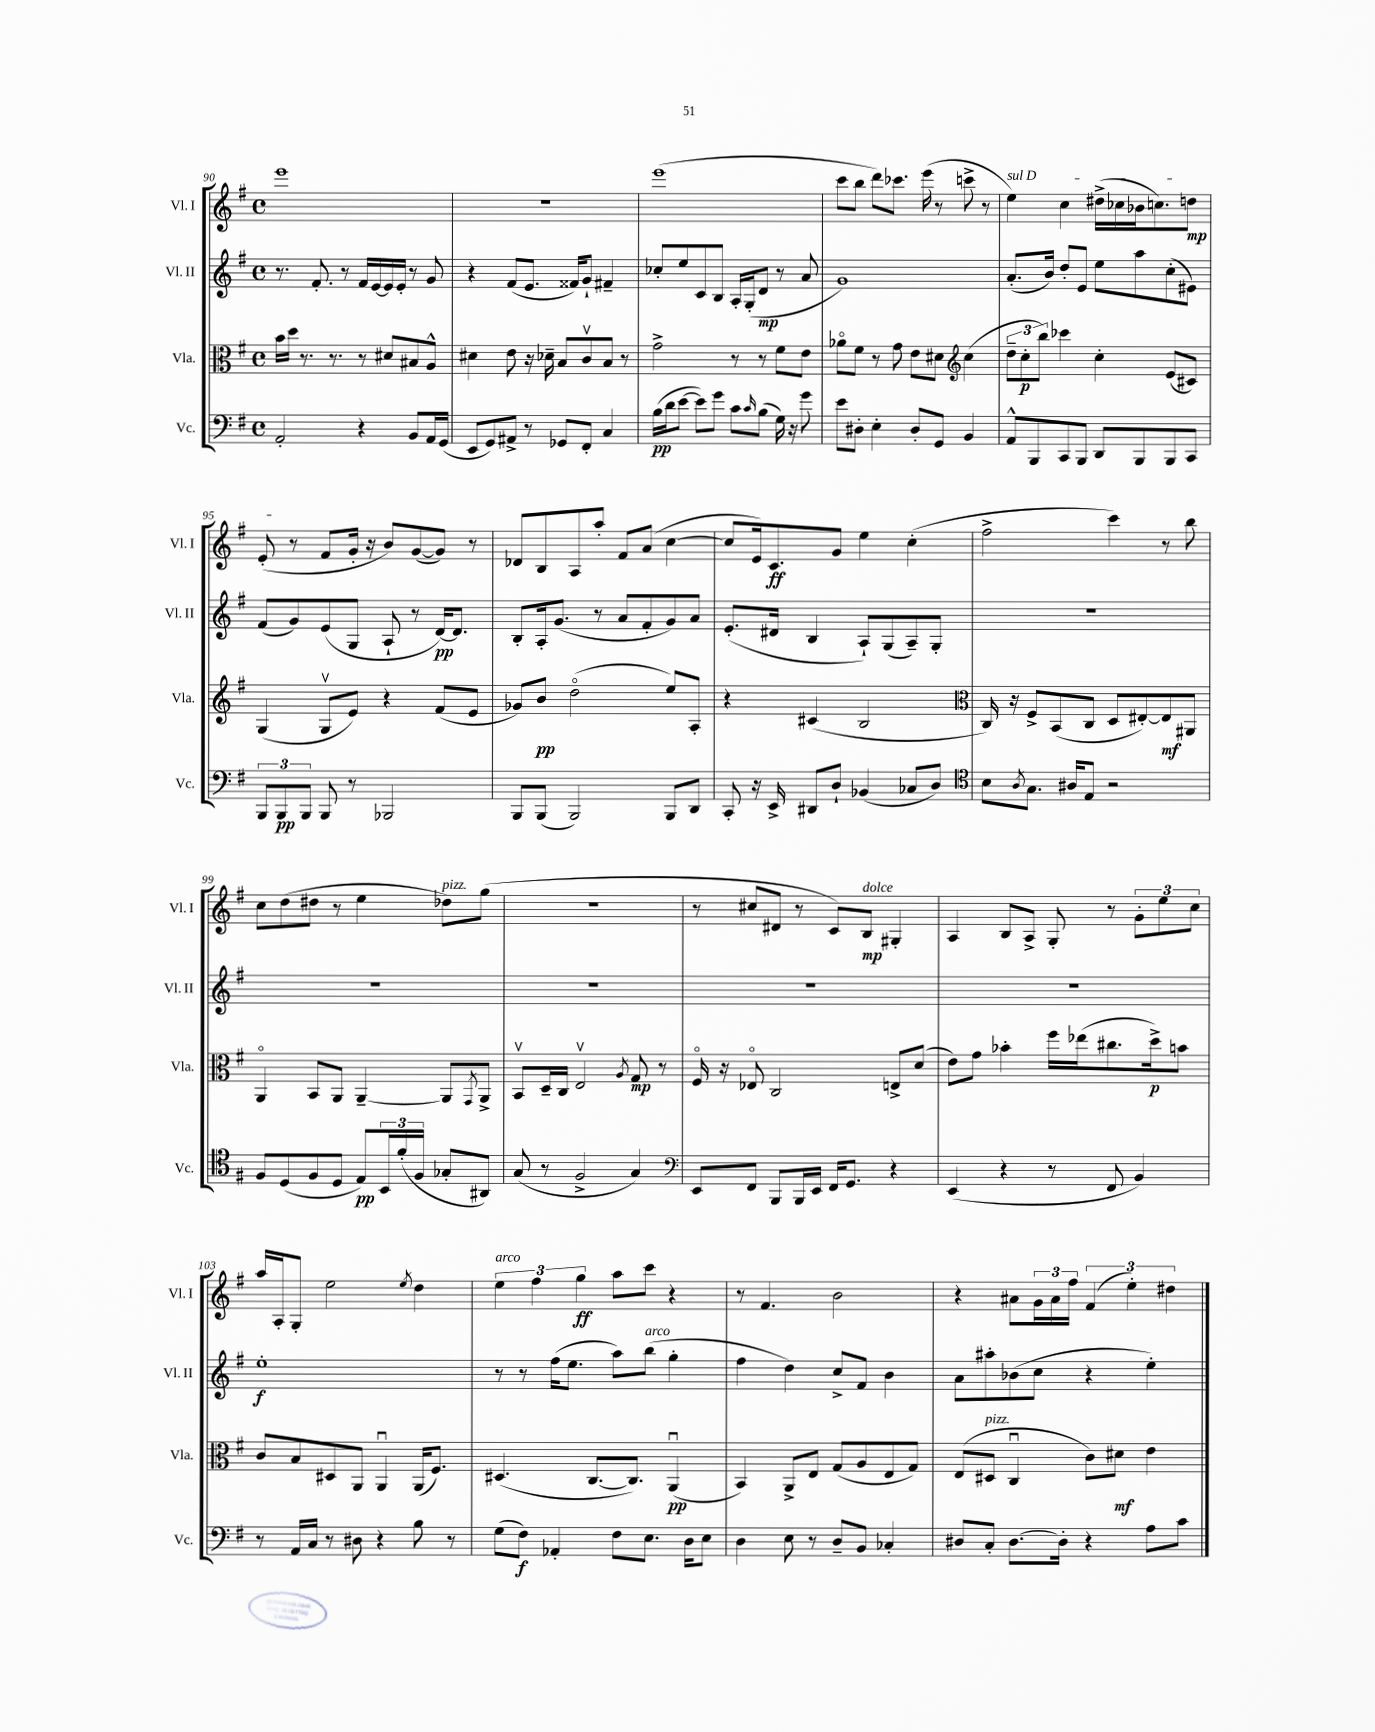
<<
\new StaffGroup <<
\new Staff = "s0" \with { instrumentName = "Vl. I" shortInstrumentName = "Vl. I" } {
    \clef treble \key g \major \defaultTimeSignature \time 4/4
    e'''1 |
    R1 |
    e'''1( |
    c'''8 b''8 d'''8) ces'''8. e'''16( r8 c'''8-> r8 |
    \once \override TextSpanner.bound-details.left.text = \markup { \italic "sul D" } e''4\startTextSpan) c''4 dis''16->( ces''16 bes'16 c''8.) d''8\mp |
    e'8-.\stopTextSpan( r8 fis'8 g'16-. r16 b'8) g'8~( g'8) r8 |
    des'8 b8 a8 a''8-. fis'8 a'8( c''4~ |
    c''8 e'16) c'8.\ff g'8 e''4 c''4-.( |
    fis''2-> c'''4) r8 b''8 |
    c''8 d''8( dis''8 r8 e''4 des''8^\markup { \italic "pizz." }) g''8( |
    R1 |
    r8 cis''8 dis'8 r8 c'8) b8\mp^\markup { \italic "dolce" } gis4-. |
    a4 b8 a8-> g8-. r8 \tuplet 3/2 { g'8-. e''8 c''8 } |
    a''16 a16-. g8-. e''2 \acciaccatura { e''8 } d''4 |
    \tuplet 3/2 { e''4^\markup { \italic "arco" } fis''4 g''4\ff } a''8 c'''8 r4 |
    r8 fis'4. b'2 |
    r4 ais'8 \tuplet 3/2 { g'16 ais'16 fis''16 } \tuplet 3/2 { fis'4( e''4-.) dis''4 } \bar "|." |
}
\new Staff = "s1" \with { instrumentName = "Vl. II" shortInstrumentName = "Vl. II" } {
    \clef treble \key g \major \defaultTimeSignature \time 4/4
    r8. fis'8.-. r8 fis'16 e'16~ e'16 e'16-. r8 g'8 |
    r4 fis'8( e'8. fisis'16) g'8-! fis'4-- |
    ces''8-. e''8 c'8 b8 a16-. g16-.( d'8\mp r8 a'8 |
    g'1) |
    a'8.-.( b'16) d''8-. e'8 e''8 a''8 c''8-.( eis'8) |
    fis'8( g'8) e'8( g8 a8-! r8 d'16~\pp) d'8. |
    b8-. a16-. g'8.( r8 a'8 fis'8-. g'8) a'8 |
    e'8.-.( dis'16 b4 a8-!) g8( a8--) g8-. |
    R1 |
    R1 |
    R1 |
    R1 |
    R1 |
    e''1-.\f |
    r8 r8 fis''16( e''8. a''8) b''8^\markup { \italic "arco" }( g''4-. |
    fis''4 d''4) c''8-> fis'8 b'4 |
    a'8 ais''8-. bes'8( c''8 r4 e''4-.) \bar "|." |
}
\new Staff = "s2" \with { instrumentName = "Vla." shortInstrumentName = "Vla." } {
    \clef alto \key g \major \defaultTimeSignature \time 4/4
    b'16 d''16 r8. r8. r8 dis'8 bis8 a8-^ |
    dis'4 e'8 r16 des'16-- b8 c'8\upbow b8 r8 |
    g'2-> r8 r8 fis'8 e'8 |
    aes'8\flageolet fis'8 r8 g'8 e'8 dis'8 \clef treble c''4( |
    \tuplet 3/2 { d''8-- c''8-.\p b''8) } ces'''4 c''4-. e'8( cis'8) |
    g4( g8\upbow e'8) r4 fis'8( e'8 |
    ges'8) b'8\pp d''2\flageolet( e''8) a8-. |
    r4 cis'4( b2 |
    \clef alto c16) r16 fis8-> b,8( c8 d8 eis8~-.) eis8\mf ais,8 |
    a,4\flageolet b,8 a,8 a,4~-- a,8 \acciaccatura { g,8 } a,8-> |
    b,8\upbow d16-- c16 e2\upbow \acciaccatura { a8 } g8\mp r8 |
    fis16\flageolet r16 ees8\flageolet c2 e8-> d'8( |
    e'8) g'8 bes'4-. fis''16 ees''16( cis''8. d''16->\p) b'8 |
    c'8 b8 dis8 a,8 a,4\downbow a,16( fis8.) |
    dis4.( c8.~ c8.) a,4\downbow\pp( |
    b,4) a,8-> e8 g8( a8 e8 g8) |
    e8( dis8^\markup { \italic "pizz." } c4\downbow c'8) dis'8\mf e'4 \bar "|." |
}
\new Staff = "s3" \with { instrumentName = "Vc." shortInstrumentName = "Vc." } {
    \clef bass \key g \major \defaultTimeSignature \time 4/4
    a,2-. r4 b,8 a,16 g,16( |
    e,8 g,8) ais,8-> r8 ges,8 fis,8-. c4 |
    b16\pp( d'16 e'8~ e'8) g'8 c'8 \grace { c'16 } b8( g16) r16 g'8 |
    e'8 dis8-. e4-. dis8-. g,8 b,4 |
    a,8-^ b,,8 c,8 b,,8 d,8 b,,8 b,,8 c,8 |
    \tuplet 3/2 { b,,8 b,,8\pp b,,8 } b,,8 r8 bes,,2 |
    b,,8 b,,8( b,,2) b,,8 d,8 |
    c,8-. r16 e,16-> dis,8 d8-! bes,4( ces8 d8) |
    \clef tenor b8 \acciaccatura { a8 } g8. ais16 e8 r2 |
    fis8 d8( fis8 d8 e8\pp) \tuplet 3/2 { b,16 fis'16-.( fis16 } ges8-. ais,8) |
    g8( r8 fis2-> g4) |
    \clef bass e,8 fis,8 b,,8 b,,16 e,16 fis,16 g,8. r4 |
    e,4( r4 r8 fis,8 b,4) |
    r8 a,16 c16 r8 dis8 r4 b8 r8 |
    g8( fis8\f) aes,4-. fis8 e8. d16 e8 |
    d4 e8 r8 d8-- b,8 ces4-. |
    dis8 c8-. dis8.~ dis16-. r4 a8 c'8 \bar "|." |
}
>>
>>
\layout { \context { \Score currentBarNumber = #90 } }
